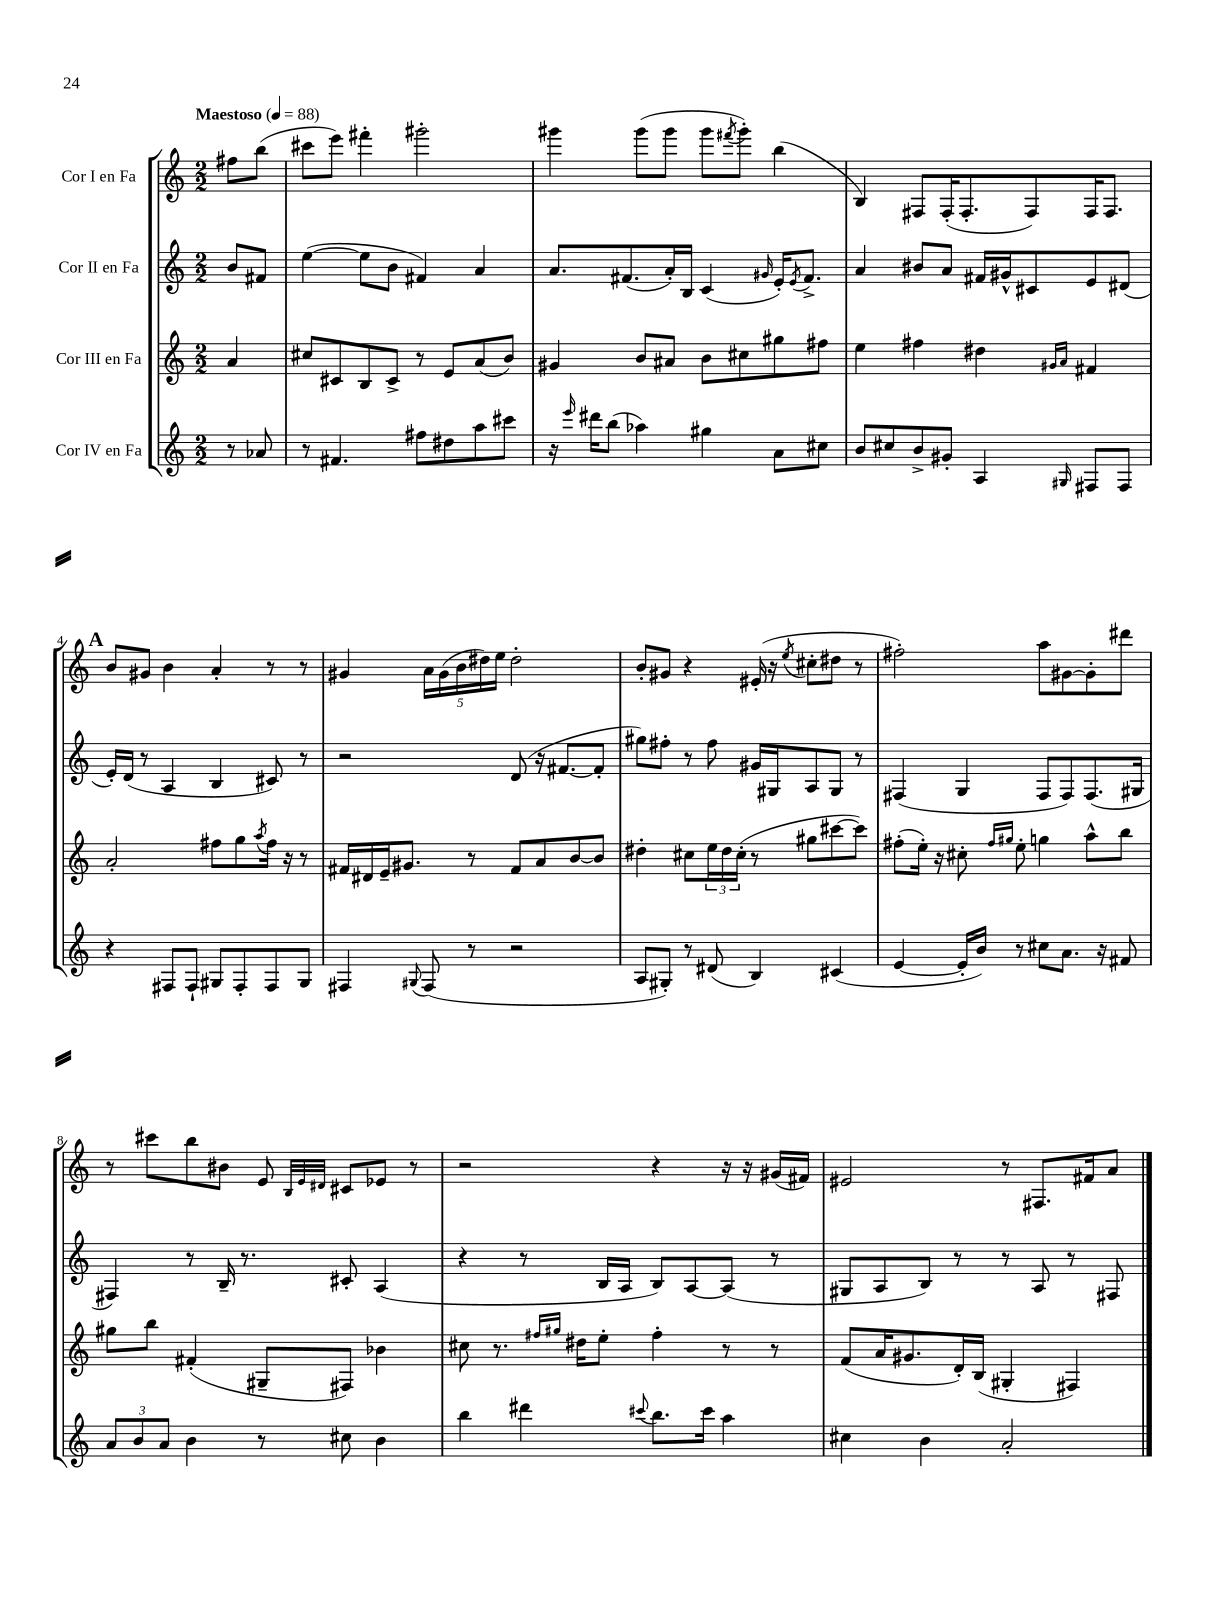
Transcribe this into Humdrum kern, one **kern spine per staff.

**kern	**kern	**kern	**kern
*part4	*part3	*part2	*part1
*staff4	*staff3	*staff2	*staff1
*I"Cor IV en Fa	*I"Cor III en Fa	*I"Cor II en Fa	*I"Cor I en Fa
*clefG2	*clefG2	*clefG2	*clefG2
*k[]	*k[]	*k[]	*k[]
*M2/2	*M2/2	*M2/2	*M2/2
*MM88	*MM88	*MM88	*MM88
=	=	=	=
!	!	!	!LO:TX:a:B:t=Maestoso
8r	4a/	8b/L	8ff#X\L
8a-X/	.	8f#X/J	(8bb\J
=1	=1	=1	=1
8r	8cc#X/L	([4ee\	8ccc#X\L
4.f#X/	8c#X/	.	8eee\J)
.	8B/	8ee\L]	4fff#X'\
.	8c#^/J	8b\J	.
8ff#X\L	8r	4f#X/)	2ggg#X'\
8dd#X\	8e/L	.	.
8aa\	(8a/	4a/	.
8ccc#X\J	8b/J)	.	.
=2	=2	=2	=2
16r	4g#X/	8.a/L	4ggg#X\
16qqeee/	.	.	.
16ddd#X\KL	.	.	.
(8bb\J	.	.	.
.	.	(8.f#X/	.
4aa-X\)	8b/L	.	(8ggg#\L
.	8a#X/J	16a'/L)	8ggg#\J
.	.	16B/JJ	.
4gg#X\	8b\L	(4c/	8ggg#\L
.	.	.	8qfff#X/
.	8cc#X\	.	8ggg#'\J)
.	.	16qqg#X/	.
8a\L	8gg#X\	16e'/KL)	(4bb\
.	.	8qe/	.
.	.	8.f#^/J	.
8cc#X\J	8ff#X\J	.	.
=3	=3	=3	=3
8b/L	4ee\	4a/	4B/)
8cc#X/	.	.	.
8b^/	4ff#X\	8b#X/L	8F#X/L
8g#X'/J	.	8a/J	(16F#'/K
.	.	.	8.F#'/
4A/	4dd#X\	16f#X/LL	.
.	.	16g#X^^/J	.
.	.	8c#X/	8F#/)
.	16qqg#X/LL	.	.
16qqG#X/	16qqa/JJ	.	.
8F#X/L	4f#X/	8e/	16F#/K
.	.	.	8.F#/J
8F#/J	.	(8d#X/J	.
!!LO:LB:g=z
!!LO:REH:place=s1:t=A
=4	=4	=4	=4
4r	2a'/	16e'/LL)	8b/L
.	.	(16d/JJ	.
.	.	8r	8g#X/J
8F#X/L	.	4A/	4b\
8F#`/J	.	.	.
8G#X/L	8ff#X\L	4B/	4a'/
8F#'/	8gg\	.	.
.	8qaa/	.	.
8F#/	16ff#\Jk	8c#X/)	8r
.	16r	.	.
8G#/J	8r	8r	8r
=5	=5	=5	=5
4F#X/	16f#X/LL	2r	4g#X/
.	16d#X/	.	.
.	16e~/J	.	.
.	8.g#X/J	.	.
8qqG#X/	.	.	.
(8F#/	.	.	20a\LL
.	.	.	(20g#\
.	.	.	20b\
8r	8r	.	.
.	.	.	20dd#X\)
.	.	.	20ee\JJ
2r	8f#/L	(8d/	2dd#'\
.	8a/	16r	.
.	.	[8.f#X/L	.
.	[8b/	.	.
.	8b/J]	8f#'/J]	.
=6	=6	=6	=6
8A/L	4dd#X'\	8gg#X\L)	8b'/L
8G#X'/J)	.	8ff#X'\J	8g#X/J
8r	8cc#X\L	8r	4r
(8d#X/	24ee\L	8ff#\	.
.	24dd#\	.	.
.	(24cc#'\JJ	.	.
4B/)	8r	16g#X/LL	(16e#X'/
.	.	16G#X/J	16r
.	.	.	8qee/
.	8gg#X\L	8A/	8cc#X'\L
(4c#X/	[8ccc#X\	8G#/J	8dd#X\J
.	8ccc#\J])	8r	8r
=7	=7	=7	=7
[4e/	(8ff#X'\L	(4F#X/	2ff#X'\)
.	16ee'\Jk)	.	.
.	16r	.	.
16e'/LL]	8cc#X'\	4G/	.
16b/JJ)	.	.	.
.	16qqff#/LL	.	.
.	16qqgg#X/JJ	.	.
8r	8ee'\	.	.
8cc#X\L	4ggn\	8F#/L	8aa\L
8.a\J	.	8F#/)	[8g#X\
.	8aa^^\L	(8.F#/	8g#'\]
16r	.	.	.
8f#X/	8bb\J	.	8ddd#X\J
.	.	16G#X/Jk	.
!!LO:LB:g=z
=8	=8	=8	=8
12a/L	8gg#X\L	4F#X/)	8r
12b/	.	.	.
.	8bb\J	.	8ccc#X\L
12a/J	.	.	.
4b\	(4f#X'/	8r	8bb\
.	.	16B~/	8b#X\J
.	.	8.r	.
8r	8G#X~/L	.	8e/
.	.	.	32qqB/LLL
.	.	.	32qqe/
.	.	.	32qqd#X/JJJ
8cc#X\	8F#X/J)	8c#X'/	8c#X/L
4b\	4b-X\	(4A/	8e-X/J
.	.	.	8r
=9	=9	=9	=9
4bb\	8cc#X\	4r	2r
.	8.r	.	.
4ddd#X\	.	8r	.
.	16qqff#X/LL	.	.
.	16qqgg#X/JJ	.	.
.	16dd#X\KL	.	.
.	8ee'\J	16B/LL	.
.	.	16A/JJ	.
8qqccc#X/	.	.	.
8.bb\L	4ff#'\	8B/L)	4r
.	.	[8A/	.
16ccc#\Jk	.	.	.
4aa\	8r	(8A/J]	16r
.	.	.	16r
.	8r	8r	(16g#X/LL
.	.	.	16f#X/JJ)
=10	=10	=10	=10
4cc#X\	(8f/L	8G#X/L	2e#X/
.	16a/K	8A/	.
.	8.g#X/	.	.
4b\	.	8B/J)	.
.	16d'/L)	8r	.
.	(16B/JJ	.	.
2a'/	4G#X'/	8r	8r
.	.	8A/	8.F#X/L
.	4F#X/)	8r	.
.	.	.	16f#X/k
.	.	8F#X/	8a/J
==	==	==	==
*-	*-	*-	*-
